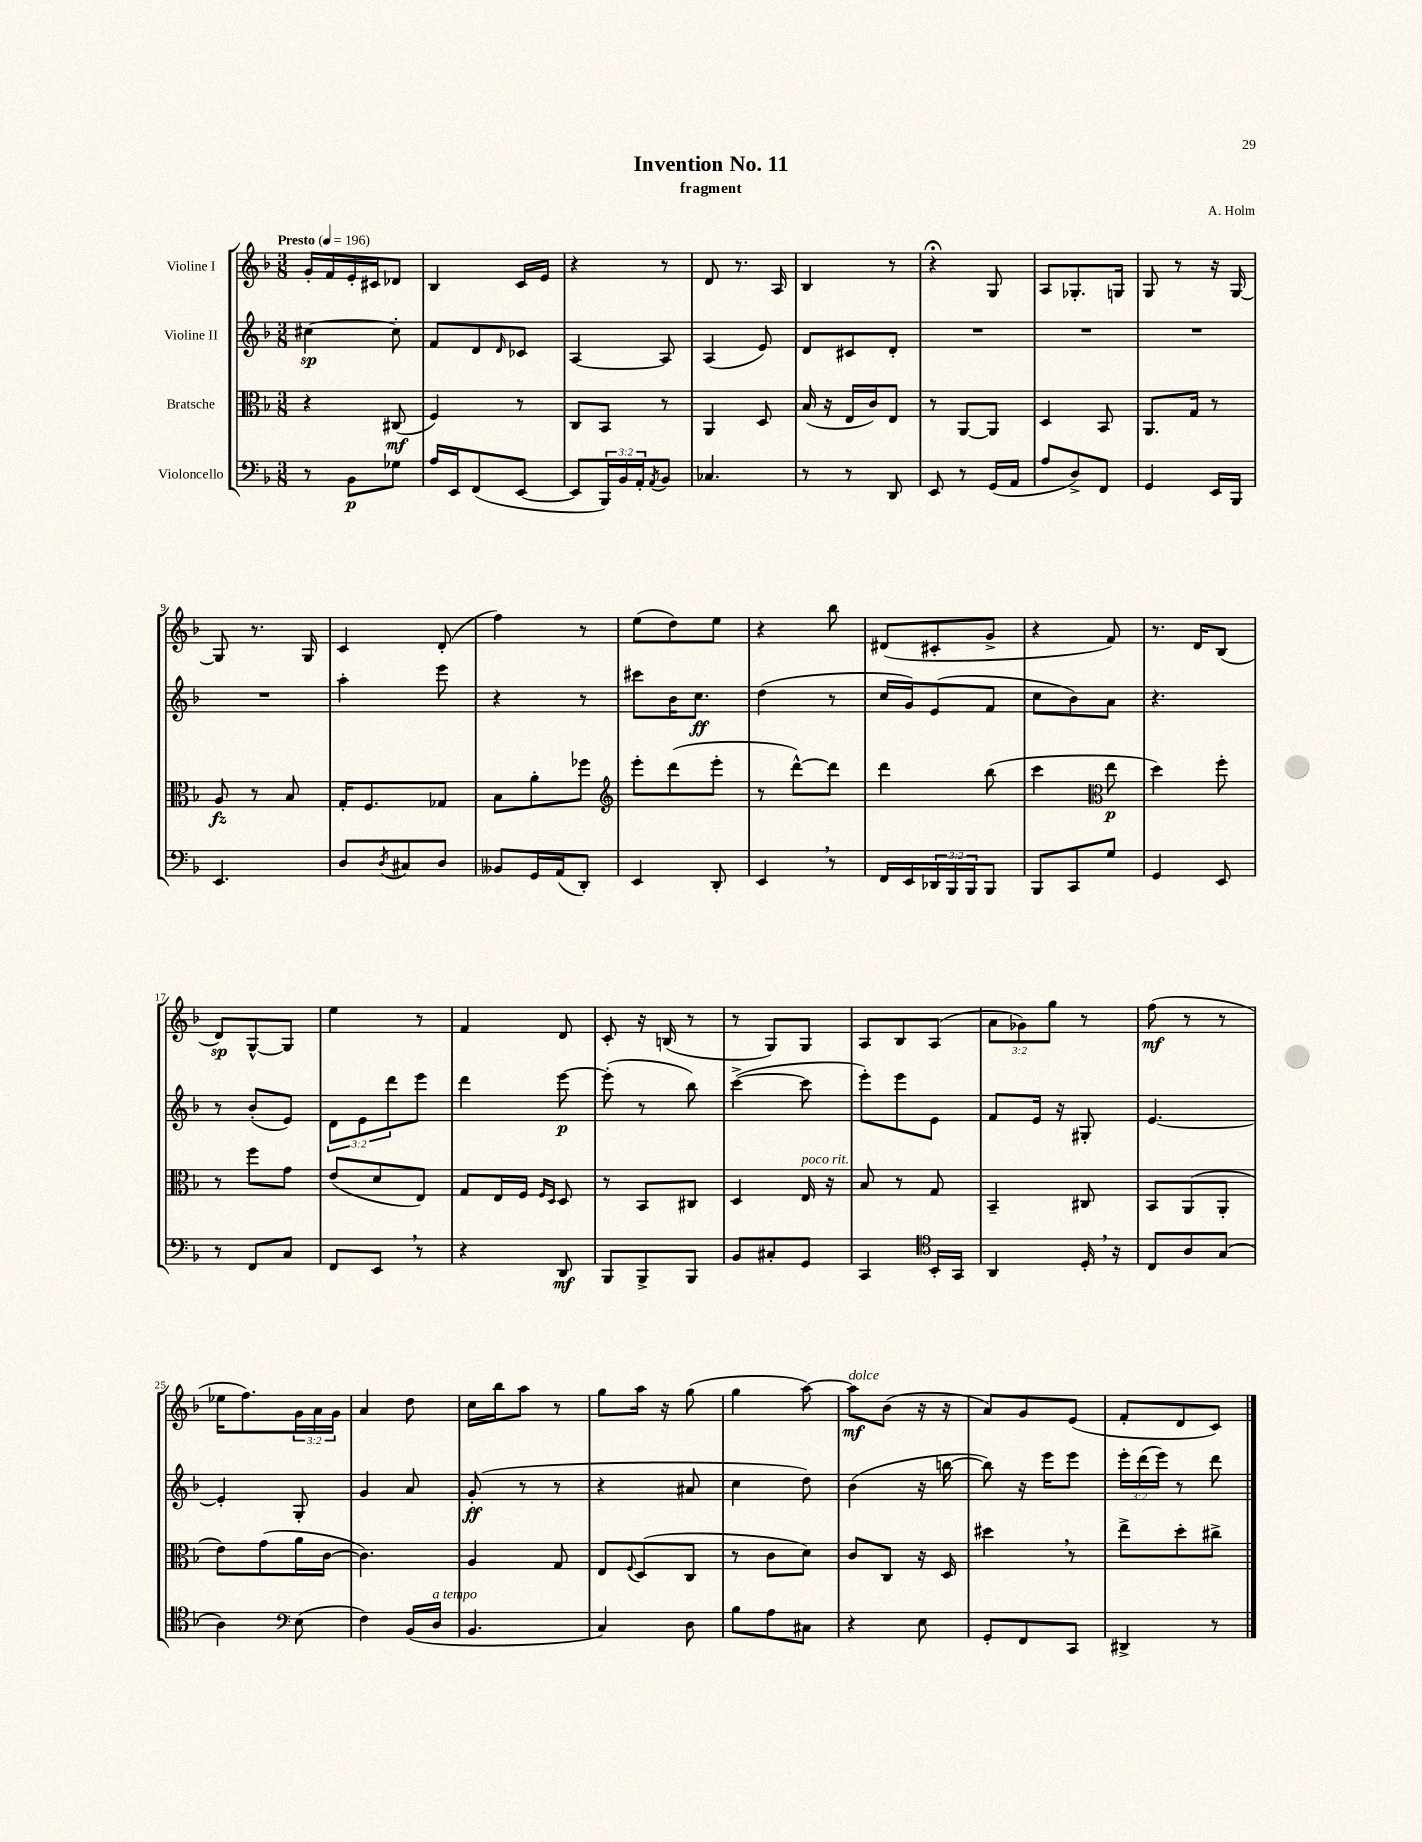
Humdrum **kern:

**kern	**dynam	**kern	**dynam	**kern	**dynam	**kern	**dynam
*part4	*part4	*part3	*part3	*part2	*part2	*part1	*part1
*staff4	*staff4	*staff3	*staff3	*staff2	*staff2	*staff1	*staff1
*I"Violoncello	*	*I"Bratsche	*	*I"Violine II	*	*I"Violine I	*
*clefF4	*	*clefC3	*	*clefG2	*	*clefG2	*
*k[b-]	*	*k[b-]	*	*k[b-]	*	*k[b-]	*
*M3/8	*	*M3/8	*	*M3/8	*	*M3/8	*
*MM196	*	*MM196	*	*MM196	*	*MM196	*
=1	=1	=1	=1	=1	=1	=1	=1
!	!	!	!	!	!	!LO:TX:a:B:t=Presto	!
8r	.	4r	.	[4cc#X\	sp	16g'/LL	.
.	.	.	.	.	.	16f/	.
8BB-\L	p	.	.	.	.	16e'/	.
.	.	.	.	.	.	16c#X/J	.
8G-X\J	.	(8C#X/	mf	8cc#'\]	.	8d-X/J	.
=2	=2	=2	=2	=2	=2	=2	=2
16A/LL	.	4F/)	.	8f/L	.	4B-/	.
16EE/J	.	.	.	.	.	.	.
(8FF/	.	.	.	8d/	.	.	.
.	.	.	.	16qqd/	.	.	.
[8EE/J	.	8r	.	8c-X/J	.	16c/LL	.
.	.	.	.	.	.	16e/JJ	.
=3	=3	=3	=3	=3	=3	=3	=3
8EE/L]	.	8C/L	.	[4A/	.	4r	.
24BBB-/L)	.	8BB-/J	.	.	.	.	.
24BB-/	.	.	.	.	.	.	.
24AA'/J	.	.	.	.	.	.	.
8qAA/	.	.	.	.	.	.	.
8BB-/J	.	8r	.	8A/]	.	8r	.
=4	=4	=4	=4	=4	=4	=4	=4
4.C-X/	.	4AA/	.	(4A/	.	8d/	.
.	.	.	.	.	.	8.r	.
.	.	8D/	.	8e/)	.	.	.
.	.	.	.	.	.	16A/	.
=5	=5	=5	=5	=5	=5	=5	=5
8r	.	(16B-/	.	8d/L	.	4B-/	.
.	.	16r	.	.	.	.	.
8r	.	16E/LL	.	8c#X/	.	.	.
.	.	16c/J)	.	.	.	.	.
8DD/	.	8E/J	.	8d'/J	.	8r	.
=6	=6	=6	=6	=6	=6	=6	=6
8EE/	.	8r	.	4.r	.	4r;<	.
8r	.	[8AA/L	.	.	.	.	.
(16GG/LL	.	8AA/J]	.	.	.	8G/	.
16AA/JJ	.	.	.	.	.	.	.
=7	=7	=7	=7	=7	=7	=7	=7
8A/L	.	4D/	.	4.r	.	8A/L	.
8D^/)	.	.	.	.	.	8.G-X'/	.
8FF/J	.	8BB-/	.	.	.	.	.
.	.	.	.	.	.	16Gn/Jk	.
=8	=8	=8	=8	=8	=8	=8	=8
4GG/	.	8.AA/L	.	4.r	.	8G/	.
.	.	.	.	.	.	8r	.
.	.	16G/Jk	.	.	.	.	.
16EE/LL	.	8r	.	.	.	16r	.
16BBB-/JJ	.	.	.	.	.	[16G/	.
!!LO:LB:g=z
=9	=9	=9	=9	=9	=9	=9	=9
4.EE/	.	8A/	fz	4.r	.	8G/]	.
.	.	8r	.	.	.	8.r	.
.	.	8B-/	.	.	.	.	.
.	.	.	.	.	.	16G/	.
=10	=10	=10	=10	=10	=10	=10	=10
8D/L	.	16G'/KL	.	4aa'\	.	4c/	.
.	.	8.F/	.	.	.	.	.
8qD/	.	.	.	.	.	.	.
8C#X/	.	.	.	.	.	.	.
8D/J	.	8G-X/J	.	8eee\	.	(8d'/	.
=11	=11	=11	=11	=11	=11	=11	=11
8BB--X/L	.	8B-\L	.	4r	.	4ff\)	.
16GG/L	.	8a'\	.	.	.	.	.
(16AA/J	.	.	.	.	.	.	.
8DD'/J)	.	8ff-X\J	.	8r	.	8r	.
=12	=12	=12	=12	=12	=12	=12	=12
*	*	*clefG2	*	*	*	*	*
4EE/	.	8eee'\L	.	8ccc#X\L	.	(8ee\L	.
.	.	(8ddd\	.	16b-\K	.	8dd\)	.
.	.	.	.	8.cc\J	ff	.	.
8DD'/	.	8eee'\J	.	.	.	8ee\J	.
=13	=13	=13	=13	=13	=13	=13	=13
4EE,/	.	8r	.	(4dd\	.	4r	.
.	.	[8ddd^^\L)	.	.	.	.	.
8r	.	8ddd\J]	.	8r	.	8bb-\	.
=14	=14	=14	=14	=14	=14	=14	=14
16FF/LL	.	4ddd\	.	16cc/LL	.	(8d#X/L	.
16EE/	.	.	.	16g/J)	.	.	.
24DD-X/	.	.	.	(8e/	.	8c#X'/	.
24BBB-/	.	.	.	.	.	.	.
24BBB-/J	.	.	.	.	.	.	.
8BBB-/J	.	(8bb-\	.	8f/J	.	8g^/J	.
=15	=15	=15	=15	=15	=15	=15	=15
8BBB-/L	.	4ccc\	.	8cc\L	.	4r	.
8CC/	.	.	.	8b-\)	.	.	.
*	*	*clefC3	*	*	*	*	*
8G/J	.	8ee\	p	8a\J	.	8f/)	.
=16	=16	=16	=16	=16	=16	=16	=16
4GG/	.	4dd\)	.	4.r	.	8.r	.
.	.	.	.	.	.	16d/KL	.
8EE/	.	8ff'\	.	.	.	(8B-/J	.
!!LO:LB:g=z
=17	=17	=17	=17	=17	=17	=17	=17
8r	.	8r	.	8r	.	8d/L)	sp
8FF/L	.	8ff\L	.	(8b-'/L	.	[8G^^/	.
8C/J	.	8g\J	.	8e/J)	.	8G/J]	.
=18	=18	=18	=18	=18	=18	=18	=18
8FF/L	.	(8e/L	.	12d\L	.	4ee\	.
.	.	.	.	12e\	.	.	.
8EE,/J	.	8d/	.	.	.	.	.
.	.	.	.	12ddd\	.	.	.
8r	.	8E/J)	.	8eee\J	.	8r	.
=19	=19	=19	=19	=19	=19	=19	=19
4r	.	8G/L	.	4ddd\	.	4f/	.
.	.	16E/L	.	.	.	.	.
.	.	16F/JJ	.	.	.	.	.
.	.	16qqF/LL	.	.	.	.	.
.	.	16qqD/JJ	.	.	.	.	.
8DD/	mf	8D/	.	[8eee\	p	8d/	.
=20	=20	=20	=20	=20	=20	=20	=20
8BBB-/L	.	8r	.	(8eee'\]	.	8c'/	.
8BBB-^/	.	8BB-/L	.	8r	.	16r	.
.	.	.	.	.	.	(16Bn/	.
8BBB-/J	.	8C#X/J	.	8bb-\)	.	8r	.
=21	=21	=21	=21	=21	=21	=21	=21
8BB-/L	.	4D/	.	([4ccc^\	.	8r	.
8C#X'/	.	.	.	.	.	8G/L)	.
!	!	!LO:TX:a:i:t=poco rit.	!	!	!	!	!
8GG/J	.	16E/	.	8ccc\]	.	8G/J	.
.	.	16r	.	.	.	.	.
=22	=22	=22	=22	=22	=22	=22	=22
4CC/	.	8B-/	.	8eee'\L)	.	8A/L	.
.	.	8r	.	8eee\	.	8B-/	.
*clefC4	*	*	*	*	*	*	*
16BB-'/LL	.	8G/	.	8e\J	.	(8A/J	.
16GG/JJ	.	.	.	.	.	.	.
=23	=23	=23	=23	=23	=23	=23	=23
4AA/	.	4BB-~/	.	8f/L	.	12a\L	.
.	.	.	.	.	.	12g-X\)	.
.	.	.	.	16e/Jk	.	.	.
.	.	.	.	.	.	12gg\J	.
.	.	.	.	16r	.	.	.
16D',/	.	8C#X/	.	8G#X'/	.	8r	.
16r	.	.	.	.	.	.	.
=24	=24	=24	=24	=24	=24	=24	=24
8C/L	.	8BB-/L	.	[4.e/	.	(8ff\	mf
8A/	.	(8AA/	.	.	.	8r	.
(8G/J	.	8AA'/J	.	.	.	8r	.
!!LO:LB:g=z
=25	=25	=25	=25	=25	=25	=25	=25
4A\)	.	8e\L)	.	4e'/]	.	16ee-X\KL	.
.	.	.	.	.	.	8.ff\)	.
.	.	(8g\	.	.	.	.	.
*clefF4	*	*	*	*	*	*	*
(8E\	.	16a\L	.	8G'/	.	24g\L	.
.	.	.	.	.	.	24a\	.
.	.	[16c\JJ	.	.	.	.	.
.	.	.	.	.	.	24g\JJ	.
=26	=26	=26	=26	=26	=26	=26	=26
4F\)	.	4.c\])	.	4g/	.	4a/	.
(16BB-/LL	.	.	.	8a/	.	8dd\	.
!LO:TX:a:i:t=a tempo	!	!	!	!	!	!	!
16D/JJ	.	.	.	.	.	.	.
=27	=27	=27	=27	=27	=27	=27	=27
4.BB-/	.	4A/	.	(8g'/	ff	16cc\LL	.
.	.	.	.	.	.	16bb-\J	.
.	.	.	.	8r	.	8aa\J	.
.	.	8G/	.	8r	.	8r	.
=28	=28	=28	=28	=28	=28	=28	=28
4C/)	.	8E/L	.	4r	.	8gg\L	.
.	.	8qqF/	.	.	.	.	.
.	.	(8D/	.	.	.	16aa\Jk	.
.	.	.	.	.	.	16r	.
8D\	.	8C/J	.	8a#X/	.	(8gg\	.
=29	=29	=29	=29	=29	=29	=29	=29
8B-\L	.	8r	.	4cc\	.	4gg\	.
8A\	.	8c\L	.	.	.	.	.
8C#X\J	.	8d\J)	.	8dd\)	.	[8aa\)	.
=30	=30	=30	=30	=30	=30	=30	=30
!	!	!	!	!	!	!LO:TX:a:i:t=dolce	!
4r	.	8c/L	.	(4b-\	.	8aa\L]	mf
.	.	8C/J	.	.	.	(8b-\J	.
8E\	.	16r	.	16r	.	16r	.
.	.	16D/	.	[16bbn\	.	16r	.
=31	=31	=31	=31	=31	=31	=31	=31
8GG'/L	.	4dd#X,\	.	8bb\])	.	8a/L)	.
8FF/	.	.	.	16r	.	8g/	.
.	.	.	.	16eee\KL	.	.	.
8CC/J	.	8r	.	8eee\J	.	(8e/J	.
=32	=32	=32	=32	=32	=32	=32	=32
4DD#X^/	.	8ee^\L	.	24eee'\LL	.	8f'/L	.
.	.	.	.	(24ddd\	.	.	.
.	.	.	.	24eee\JJ)	.	.	.
.	.	8dd'\	.	8r	.	8d/	.
8r	.	8cc#X^\J	.	8ddd\	.	8c/J)	.
==	==	==	==	==	==	==	==
*-	*-	*-	*-	*-	*-	*-	*-
